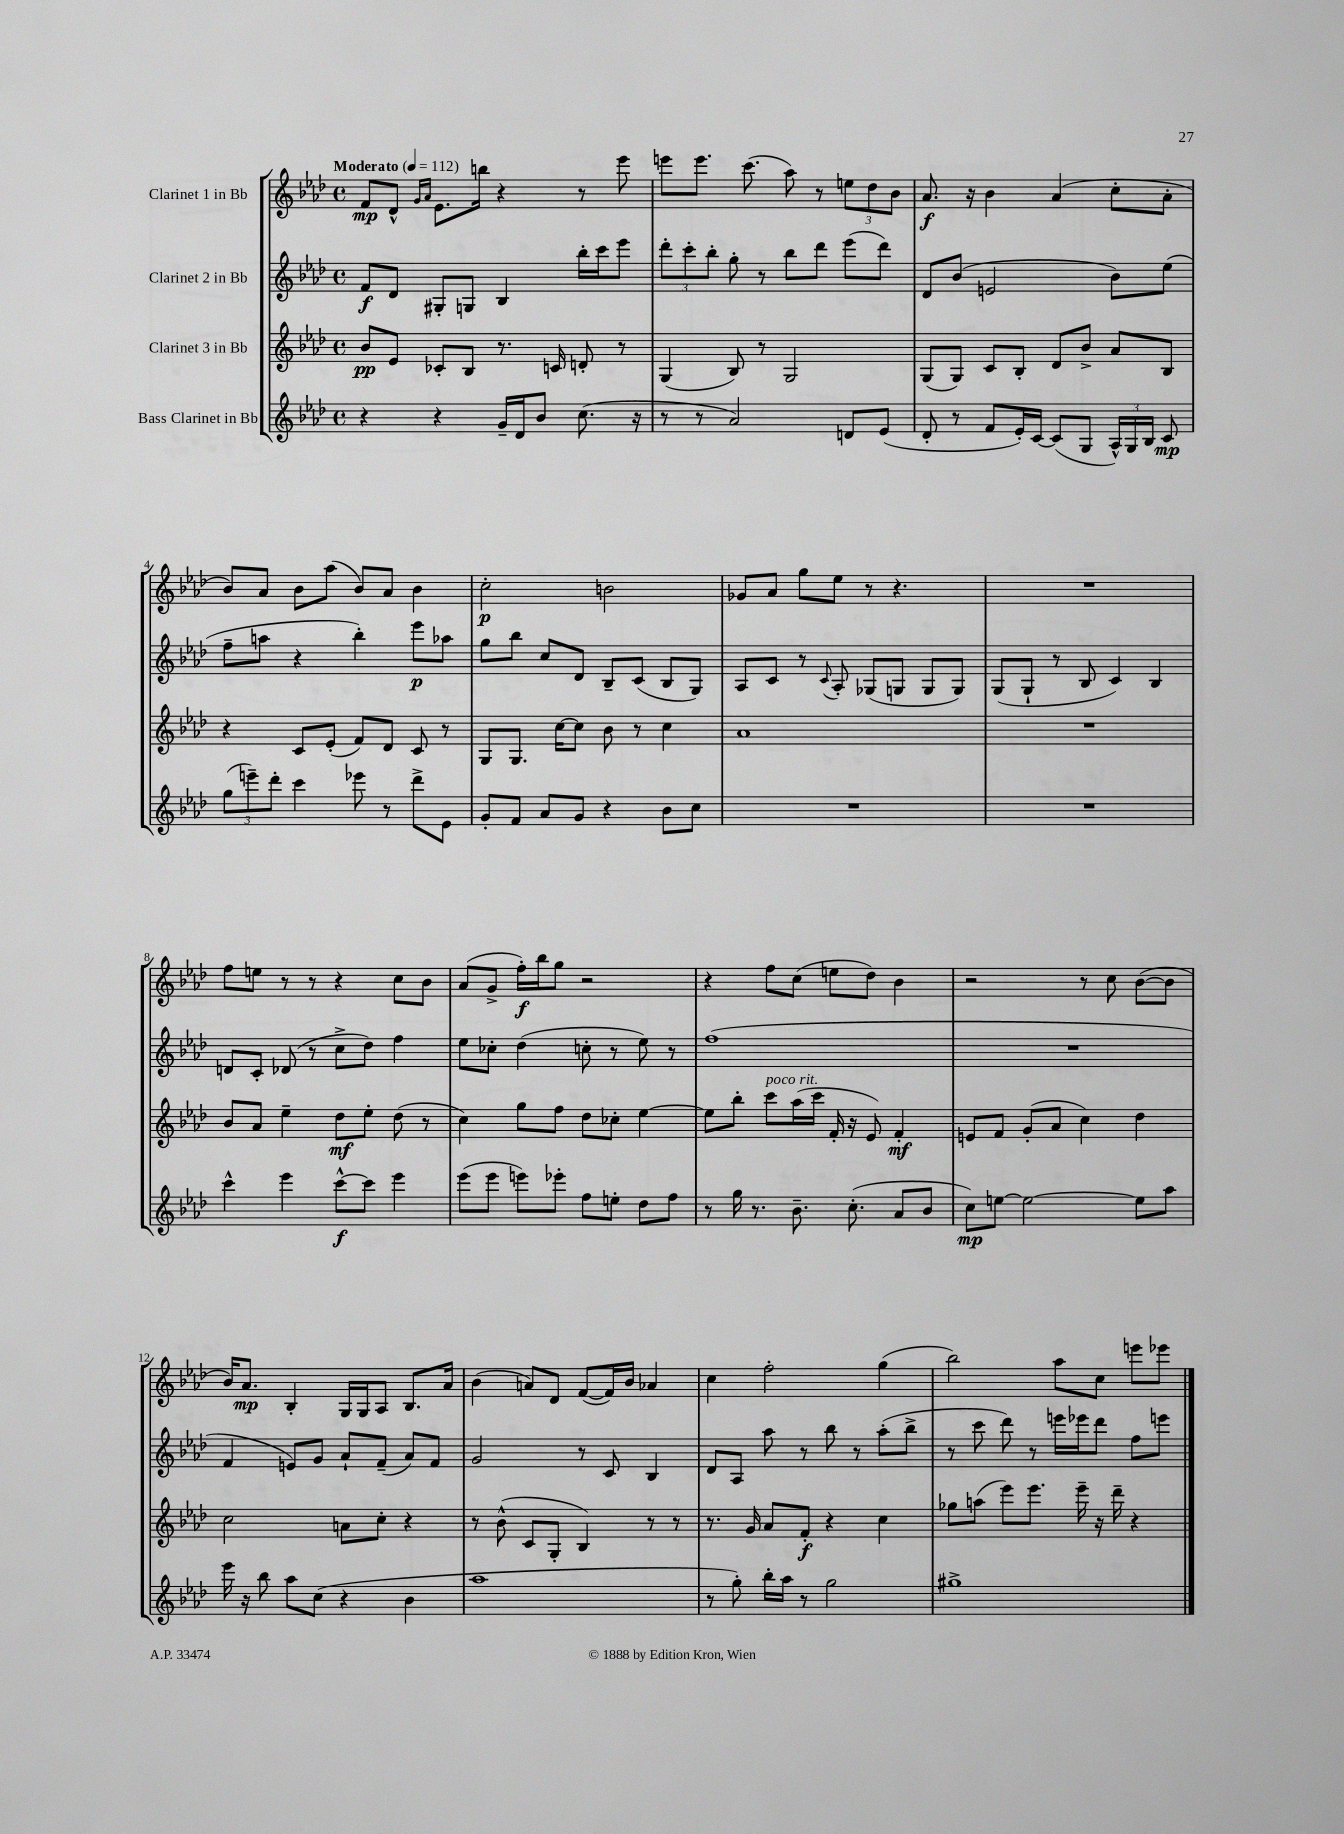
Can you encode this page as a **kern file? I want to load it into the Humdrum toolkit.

**kern	**kern	**kern	**kern
*staff4	*staff3	*staff2	*staff1
*clefG2	*clefG2	*clefG2	*clefG2
*k[b-e-a-d-]	*k[b-e-a-d-]	*k[b-e-a-d-]	*k[b-e-a-d-]
*M4/4	*M4/4	*M4/4	*M4/4
*met(c)	*met(c)	*met(c)	*met(c)
*MM112	*MM112	*MM112	*MM112
4r	8b-	8f	8f
.	8e-	8d-	8d-^^
.	.	.	16qqg
.	.	.	16qqa-
4r	8c-'	8G#'	8.e-
.	8B-	8G	.
.	.	.	16bb
16g~	8.r	4B-	4r
16d-	.	.	.
8b-	.	.	.
.	16c	.	.
(8.cc	8d'	16bb-'	8r
.	.	16ccc	.
.	8r	8eee-	8eee-
16r	.	.	.
=	=	=	=
8r	(4G	12ddd-'	8eee
.	.	12ccc'	.
8r	.	.	8.eee
.	.	12bb-'	.
2a-)	8B-)	8gg'	.
.	.	.	(8.ccc
.	8r	8r	.
.	2G	8bb-	8aa-)
.	.	8ddd-	8r
8d	.	(8eee-	12ee
.	.	.	12dd-
(8e-	.	8ddd-)	.
.	.	.	12b-
=	=	=	=
8d-'	(8G	8d-	8.a-
8r	8G)	(8b-	.
.	.	.	16r
8f	8c	2e	4b-
16e-')	8B-'	.	.
[16c	.	.	.
(8c]	8d-	.	(4a-
8G	8b-^	.	.
24A-^^)	8a-	8b-)	8cc'
24G	.	.	.
24B-	.	.	.
8c	8B-	(8ee-	8a-'
=	=	=	=
(12gg	4r	8ff~	8b-)
12eee~)	.	.	.
.	.	8aa	8a-
12ddd-'	.	.	.
4ccc	8c	4r	8b-
.	(8e-'	.	(8aa-
8eee-	8f)	4bb-')	8b-)
8r	8d-	.	8a-
8ddd-^	8c	8eee-	4b-
8e-	8r	8aa-	.
=	=	=	=
8g'	8G	8gg	2cc'
8f	8.G	8bb-	.
8a-	.	8cc	.
.	[16cc	.	.
8g	8cc]	8d-	.
4r	8b-	8B-~	2b
.	8r	(8c	.
8b-	4cc	8B-	.
8cc	.	8G)	.
=	=	=	=
1r	1a-	8A-	8g-
.	.	8c	8a-
.	.	8r	8gg
.	.	8qqc	.
.	.	8A-'	8ee-
.	.	(8G-	8r
.	.	8G	4.r
.	.	8G	.
.	.	8G)	.
=	=	=	=
1r	1r	(8G	1r
.	.	8G`	.
.	.	8r	.
.	.	8B-	.
.	.	4c)	.
.	.	4B-	.
=	=	=	=
4ccc^^	8b-	8d	8ff
.	8a-	8c'	8ee
4eee-	4ee-~	(8d-	8r
.	.	8r	8r
[8ccc^^	8dd-	8cc^	4r
8ccc]	8ee-'	8dd-)	.
4eee-	(8dd-	4ff	8cc
.	8r	.	8b-
=	=	=	=
(8eee-	4cc)	8ee-	(8a-
8eee-	.	8cc-'	8g^
8eee)	8gg	(4dd-	16ff')
.	.	.	16bb-
8eee-'	8ff	.	8gg
8ff	8dd-	8cc'	2r
8ee'	8cc-'	8r	.
8dd-	[4ee-	8ee-)	.
8ff	.	8r	.
=	=	=	=
8r	8ee-]	(1ff	4r
16gg	8bb-'	.	.
8.r	.	.	.
.	8ccc	.	8ff
8.b-~	(16aa-	.	(8cc
.	16ccc	.	.
.	16f'	.	8ee
(8.cc'	16r	.	.
.	8e-)	.	8dd-)
8a-	4f'	.	4b-
8b-	.	.	.
=	=	=	=
8cc)	8e	1r	2r
[8ee	8f	.	.
2ee_	(8g'	.	.
.	8a-	.	.
.	4cc)	.	8r
.	.	.	8cc
8ee]	4dd-	.	([8b-
8aa-	.	.	8b-]
=	=	=	=
16eee-	2cc	4f	16b-)
16r	.	.	8.a-
8bb-	.	.	.
8aa-	.	8e)	4B-'
(8cc	.	8g	.
4r	8a	8a-`	16G
.	.	.	16G
.	8cc'	(8f~	8A-
4b-	4r	8a-)	8.B-
.	.	8f	.
.	.	.	16a-
=	=	=	=
1aa-	8r	2g	(4b-
.	(8b-^^	.	.
.	8c	.	8a)
.	8G'	.	8d-
.	4B-)	8r	([8f
.	.	8c	16f])
.	.	.	16b-
.	8r	4B-	4a-
.	8r	.	.
=	=	=	=
8r	8.r	8d-	4cc
8gg')	.	8A-	.
.	16g	.	.
16bb-'	8a-	8aa-	2ff'
16aa-	.	.	.
8r	8f'	8r	.
2gg	4r	8bb-	.
.	.	8r	.
.	4cc	(8aa-'	(4gg
.	.	8bb-^	.
=	=	=	=
1gg#^	8gg-	8r	2bb-)
.	(8aa	8ccc	.
.	8eee-)	8ddd-)	.
.	8.eee-	8r	.
.	.	16eee	8aa-
.	16eee-~	16eee-	.
.	16r	8ddd-	8cc
.	16ddd-~	.	.
.	4r	8ff	8eee
.	.	8eee	8eee-
==	==	==	==
*-	*-	*-	*-
